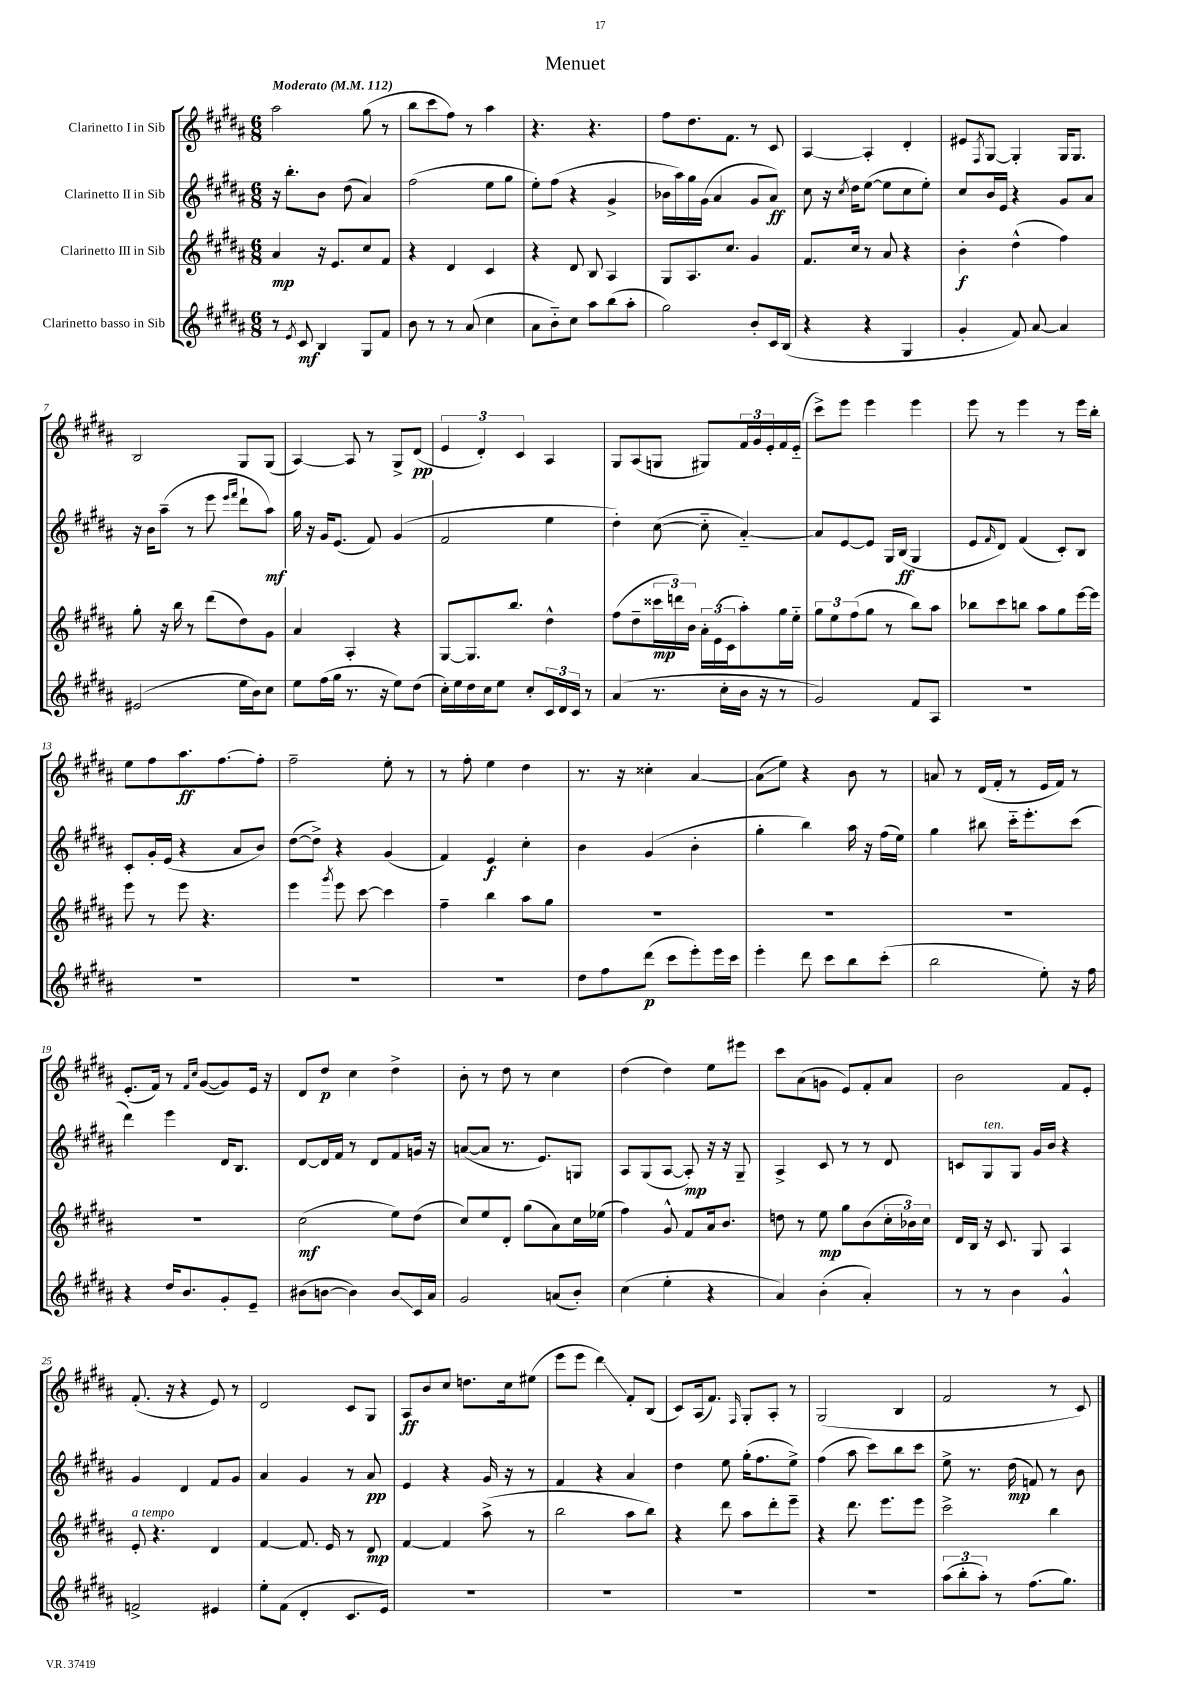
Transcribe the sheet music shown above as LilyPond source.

\header { title = "Menuet" }
<<
\new StaffGroup <<
\new Staff = "s0" \with { instrumentName = "Clarinetto I in Sib" } {
    \clef treble \key b \major \numericTimeSignature \time 6/8 \tempo "Moderato" 4 = 112
    ais''2 gis''8( r8 |
    b''8 cis'''8 fis''8) r8 ais''4 |
    r4. r4. |
    fis''8 dis''8. fis'8. r8 cis'8 |
    ais4~ ais4-. dis'4-. |
    eis'8 \acciaccatura { fis8 } gis8~ gis4-. gis16 gis8. |
    b2 gis8 gis8( |
    ais4~) ais8 r8 gis8-> dis'8\pp( |
    \tuplet 3/2 { e'4 dis'4-.) cis'4 } ais4 |
    gis8 ais8( g8 gis8) \tuplet 3/2 { fis'16 gis'16 e'16-. } fis'16 e'16-_( |
    cis'''8->) e'''8 e'''4 e'''4 |
    e'''8 r8 e'''4 r8 e'''16 b''16-. |
    e''8 fis''8 ais''8.\ff fis''8.~ fis''8-. |
    fis''2-- e''8-. r8 |
    r8 fis''8-. e''4 dis''4 |
    r8. r16 cisis''4-. ais'4~ |
    ais'8\glissando( e''8) r4 b'8 r8 |
    a'8 r8 dis'16( fis'16-. r8 e'16 fis'16) r8 |
    e'8.-.( fis'16) r8 \grace { fis'16 cis''16 } gis'8~( gis'8) e'16 r16 |
    dis'8 dis''8\p cis''4 dis''4-> |
    b'8-. r8 dis''8 r8 cis''4 |
    dis''4( dis''4) e''8 eis'''8 |
    cis'''8 ais'8( g'8 e'8) fis'8-. ais'8 |
    b'2 fis'8 e'8-. |
    fis'8.-.( r16 r4 e'8) r8 |
    dis'2 cis'8 gis8 |
    ais8\ff b'8 cis''8 d''8. cis''16 eis''8( |
    e'''8 e'''8 dis'''4\glissando) fis'8-. b8( |
    cis'8) ais16( fis'8.) \grace { fis16 } gis8-. ais8-. r8 |
    gis2( b4 |
    fis'2 r8 cis'8) \bar "|." |
}
\new Staff = "s1" \with { instrumentName = "Clarinetto II in Sib" } {
    \clef treble \key b \major \numericTimeSignature \time 6/8
    r16 b''8.-. b'8 dis''8( ais'4) |
    fis''2( e''8 gis''8 |
    e''8-.) fis''8( r4 gis'4-> |
    bes'16 ais''16) gis''16 gis'16( ais'4 gis'8 ais'8\ff) |
    cis''8 r16 \acciaccatura { cis''8 } dis''16 e''8~( e''8 cis''8 e''8-.) |
    cis''8 b'16 e'16 r4 gis'8 ais'8 |
    r16 b'16 ais''8--( r8 e'''8 \grace { e'''16 fis'''16 } dis'''8-! ais''8\mf) |
    gis''16 r16 gis'16 e'8.( fis'8) gis'4( |
    fis'2 e''4 |
    dis''4-.) cis''8~( cis''8-_ ais'4~-_) |
    ais'8 e'8~ e'8 gis16 b16\ff( gis4 |
    e'8 \grace { fis'16 } dis'8) fis'4( cis'8-.) b8 |
    cis'8-. gis'16-. e'16( r4 ais'8 b'8) |
    dis''8~( dis''8->) r4 gis'4( |
    fis'4) e'4\f cis''4-. |
    b'4 gis'4( b'4-. |
    gis''4-. b''4) ais''16 r16 fis''16( e''16) |
    gis''4 bis''8 cis'''16-_ e'''8.-. cis'''8( |
    dis'''4) e'''4 dis'16 b8. |
    dis'8~ dis'16 fis'16 r8 dis'8 fis'8 g'16 r16 |
    a'8~( a'8 r8. e'8.) g8 |
    ais8 gis8( ais8~ ais8-.\mp) r16 r16 gis8-- |
    ais4-> cis'8 r8 r8 dis'8 |
    c'8 gis8^\markup { \italic "ten." } gis8 gis'16 b'16 r4 |
    gis'4 dis'4 fis'8 gis'8 |
    ais'4 gis'4 r8 ais'8\pp |
    e'4 r4 gis'16 r16 r8 |
    fis'4 r4 ais'4 |
    dis''4 e''8 gis''16-.( fis''8. e''8->) |
    fis''4( ais''8 cis'''8) b''8 cis'''8 |
    e''8-> r8. dis''16\mp( f'8) r8 b'8 \bar "|." |
}
\new Staff = "s2" \with { instrumentName = "Clarinetto III in Sib" } {
    \clef treble \key b \major \numericTimeSignature \time 6/8
    ais'4\mp r16 e'8. cis''8 fis'8 |
    r4 dis'4 cis'4 |
    r4 dis'8 b8 ais4 |
    gis8 ais8. cis''8. gis'4 |
    fis'8. cis''16 r8 ais'8 r4 |
    b'4-.\f dis''4-^( fis''4) |
    gis''8-. r16 b''16 r8 dis'''8( dis''8) gis'8 |
    ais'4 ais4-. r4 |
    gis8~ gis8. b''8. dis''4-^ |
    fis''8( dis''8-- \tuplet 3/2 { cisis'''16\mp d'''16) b'16 } \tuplet 3/2 { ais'16-. e'16( cis'16 } ais''8-.) gis''16 e''16-_ |
    \tuplet 3/2 { gis''8 e''8 fis''8( } gis''8 r8 b''8) ais''8 |
    bes''8 cis'''8 b''8 ais''8 gis''8 e'''16~ e'''16 |
    e'''8 r8 e'''8 r4. |
    e'''4 \acciaccatura { gis'''8 } e'''8 cis'''8~ cis'''4 |
    fis''4-- b''4 ais''8 gis''8 |
    R2. |
    R2. |
    R2. |
    R2. |
    cis''2\mf( e''8) dis''8( |
    cis''8) e''8 dis'8-. gis''8( ais'8) cis''16 ees''16( |
    fis''4) gis'8-^ fis'8 ais'16 b'8. |
    d''8 r8 e''8\mp gis''8 b'8( \tuplet 3/2 { cis''16-. bes'16) cis''16 } |
    dis'16 b16 r16 cis'8. gis8 ais4 |
    e'8-.^\markup { \italic "a tempo" } r4. dis'4 |
    fis'4~ fis'8. e'16 r8 dis'8\mp |
    fis'4~ fis'4 ais''8->( r8 |
    b''2 ais''8 b''8) |
    r4 dis'''8 ais''8 dis'''8-. e'''8-- |
    r4 dis'''8. e'''8. e'''8 |
    cis'''2-> b''4 \bar "|." |
}
\new Staff = "s3" \with { instrumentName = "Clarinetto basso in Sib" } {
    \clef treble \key b \major \numericTimeSignature \time 6/8
    r8 \acciaccatura { e'8 } cis'8\mf b4 gis8 fis'8 |
    b'8 r8 r8 ais'8( cis''4 |
    ais'8 b'8-_) cis''8 ais''8 b''8( ais''8-. |
    gis''2) b'8-. cis'16 b16( |
    r4 r4 gis4 |
    gis'4-. fis'8) ais'8~ ais'4 |
    eis'2( e''16 b'16) cis''8 |
    e''8 fis''16( gis''16 r8. r16 e''8) dis''8( |
    cis''16-.) e''16 dis''16 cis''16 e''8 cis''8-. \tuplet 3/2 { cis'16 dis'16 cis'16 } r8 |
    ais'4( r8. cis''16-. b'16 r16 r8 |
    gis'2) fis'8 ais8 |
    R2. |
    R2. |
    R2. |
    R2. |
    dis''8 fis''8 dis'''8\p( cis'''8 e'''8-.) e'''16 cis'''16 |
    e'''4-. dis'''8 cis'''8 b''8 cis'''8-.( |
    b''2 e''8-.) r16 fis''16 |
    r4 dis''16 b'8. gis'8-. e'8-- |
    bis'8( b'8~ b'4) b'8\glissando cis'16 ais'16 |
    gis'2 a'8( b'8-.) |
    cis''4( e''4-. r4 |
    ais'4) b'4-.( ais'4-.) |
    r8 r8 b'4 gis'4-^ |
    f'2-> eis'4 |
    e''8-. fis'8( dis'4-. cis'8. e'16) |
    R2. |
    R2. |
    R2. |
    R2. |
    \tuplet 3/2 { ais''8( b''8-. ais''8-.) } r8 fis''8.( gis''8.) \bar "|." |
}
>>
>>
